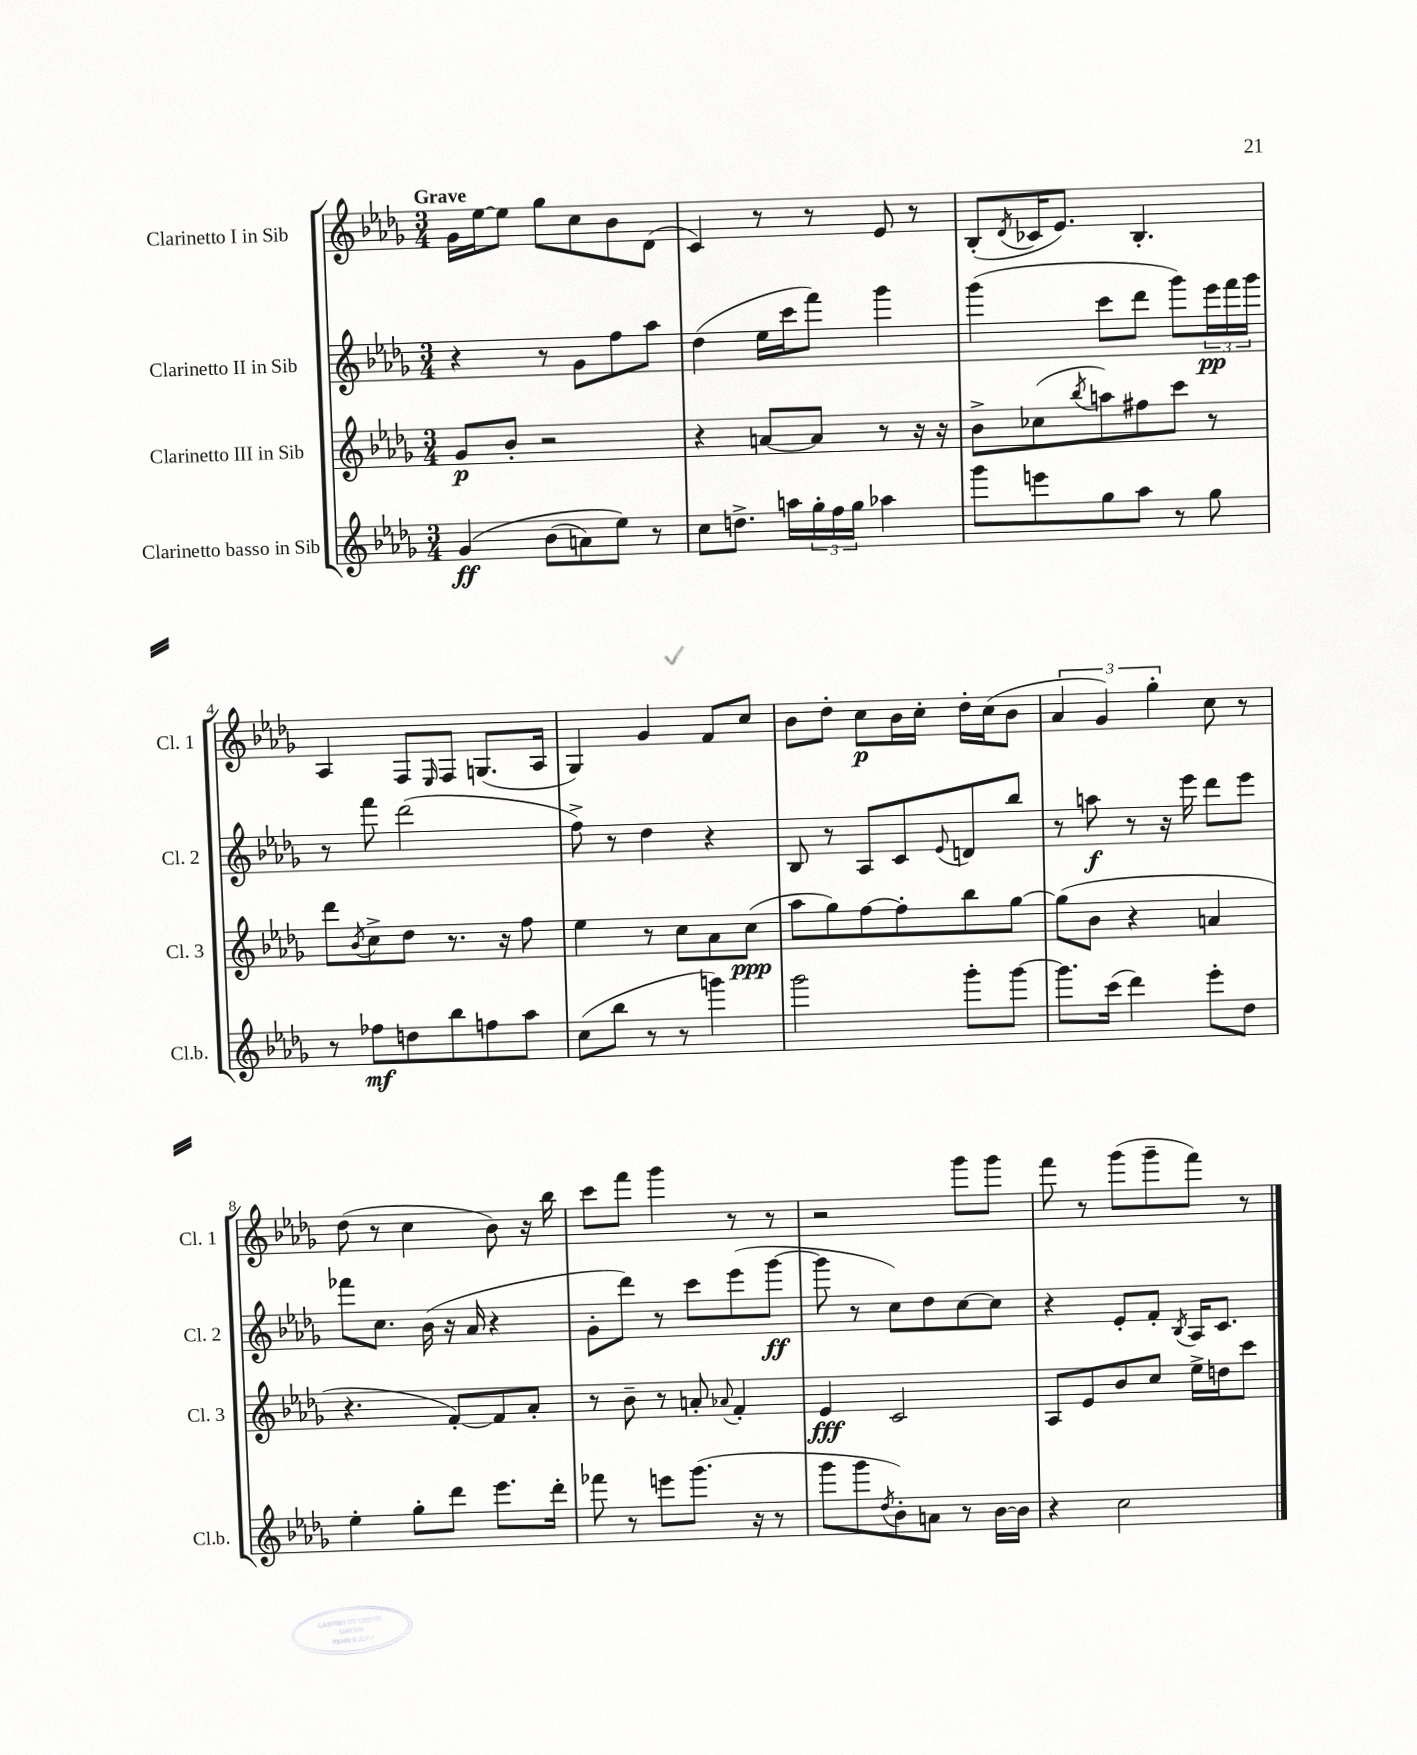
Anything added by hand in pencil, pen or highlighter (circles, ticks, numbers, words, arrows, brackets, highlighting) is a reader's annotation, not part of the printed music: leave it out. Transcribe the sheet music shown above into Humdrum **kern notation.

**kern	**kern	**kern	**kern
*staff4	*staff3	*staff2	*staff1
*clefG2	*clefG2	*clefG2	*clefG2
*k[b-e-a-d-g-]	*k[b-e-a-d-g-]	*k[b-e-a-d-g-]	*k[b-e-a-d-g-]
*M3/4	*M3/4	*M3/4	*M3/4
&(4g-/	8g-/L	4r	16g-\LL
.	.	.	[16ee-\J
.	8b-'/J	.	8ee-\]J
(8b-\L	2r	8r	8gg-\L
8a\)	.	8g-\L	8cc\
8ee-\J&)	.	8ff\	8b-\
8r	.	8aa-\J	(8d-\J
=	=	=	=
8cc\L	4r	(4dd-\	4c/)
8.dd^\J	.	.	.
.	[8a/L	16ee-\LL	8r
16aa\LL	.	16ccc\J	.
24gg-'\	8a/]J	8fff\J)	8r
24ff\	.	.	.
24gg-\JJ	.	.	.
4aa-\	8r	4ggg-\	8e-/
.	16r	.	8r
.	16r	.	.
=	=	=	=
8ggg-\L	8b-^\L	(4ggg-\	(8B-'/L
.	.	.	8qd-/
8eee\	(8cc-\	.	16c-/K
.	.	.	8.e-/J)
.	8qbb-/	.	.
8gg-\	8aa\)	8ccc\L	.
8aa-\J	8ff#\	8ddd-\J	4.B-'/
8r	8ccc\J	8ggg-\L)	.
8gg-\	8r	24eee-\L	.
.	.	24fff\	.
.	.	24ggg-\JJ	.
=	=	=	=
8r	8ddd-\L	8r	4A-/
.	8qb-/	.	.
8ff-\L	8cc^\	8fff\	.
8dd\	8dd-\J	(2ddd-\	8F/L
.	.	.	16qqE-/
8bb-\	8.r	.	8F/J
8ff\	.	.	(8.G/L
.	16r	.	.
8aa-\J	8ff\	.	.
.	.	.	16A-/Jk
=	=	=	=
(8cc\L	4ee-\	8ff^\)	4G-/)
8bb-\J	.	8r	.
8r	8r	4dd-\	4g-/
8r	8cc\L	.	.
4ggg\)	8a-\	4r	8f/L
.	(8cc\J	.	8cc/J
=	=	=	=
2ggg-\	8aa-\L	8B-/	8b-\L
.	8gg-\)	8r	8dd-'\J
.	[8ff\	8A-/L	8cc\L
.	8ff'\]	8c/	16b-\L
.	.	.	16cc'\JJ
.	.	8qqe-/	.
8ggg-'\L	8bb-\	8d/	16dd-'\LL
.	.	.	(16cc\J
[8ggg-\J	[8gg-\J	8bb-/J	8b-\J
=	=	=	=
8.ggg-\]L	(8gg-\]L	8r	6a-/
.	8b-\J	8aa\	.
.	.	.	6g-/)
(16ccc\Jk	.	.	.
4ddd-\)	4r	8r	.
.	.	.	6gg-'\
.	.	16r	.
.	.	16eee-\	.
8eee-'\L	4a/	8ddd-\L	8cc\
8dd-\J	.	8eee-\J	8r
=	=	=	=
4ee-'\	4.r	8fff-\L	(8dd-\
.	.	8.cc\J	8r
8gg-'\L	.	.	4cc\
.	.	(16b-\	.
8ddd-\J	[8f'/L)	16r	.
.	.	16a-/	.
8.eee-\L	8f/]	4r	8b-\)
.	8a-'/J	.	16r
16ddd-'\Jk	.	.	16bb-\
=	=	=	=
8fff-\	8r	8g-'\L	8ccc\L
8r	8b-~\	8ddd-\J)	8fff\J
8eee\L	8r	8r	4ggg-\
(8.ggg-\J	8a'/	8ccc\L	.
.	8qqa-/	.	.
.	4f'/	(8eee-\	8r
16r	.	.	.
8r	.	[8ggg-\J	8r
=	=	=	=
8ggg-\L	4e-/	8ggg-\]	2r
8ggg-\	.	8r	.
8qdd-/	.	.	.
8b-'\)	2c/	8cc\L)	.
8a\J	.	8dd-\	.
8r	.	[8cc\	8ggg-\L
[16b-\LL	.	8cc\]J	8ggg-\J
16b-\]JJ	.	.	.
=	=	=	=
4r	8A-/L	4r	8fff\
.	8e-/	.	8r
2cc\	8b-/	8e-'/L	(8ggg-\L
.	8cc/J	8f'/J	8ggg-~\
.	.	8qB-/	.
.	16ee-^\LL	16A-/LK	8fff\J)
.	16dd\J	8.c/J	.
.	8ccc\J	.	8r
==	==	==	==
*-	*-	*-	*-
